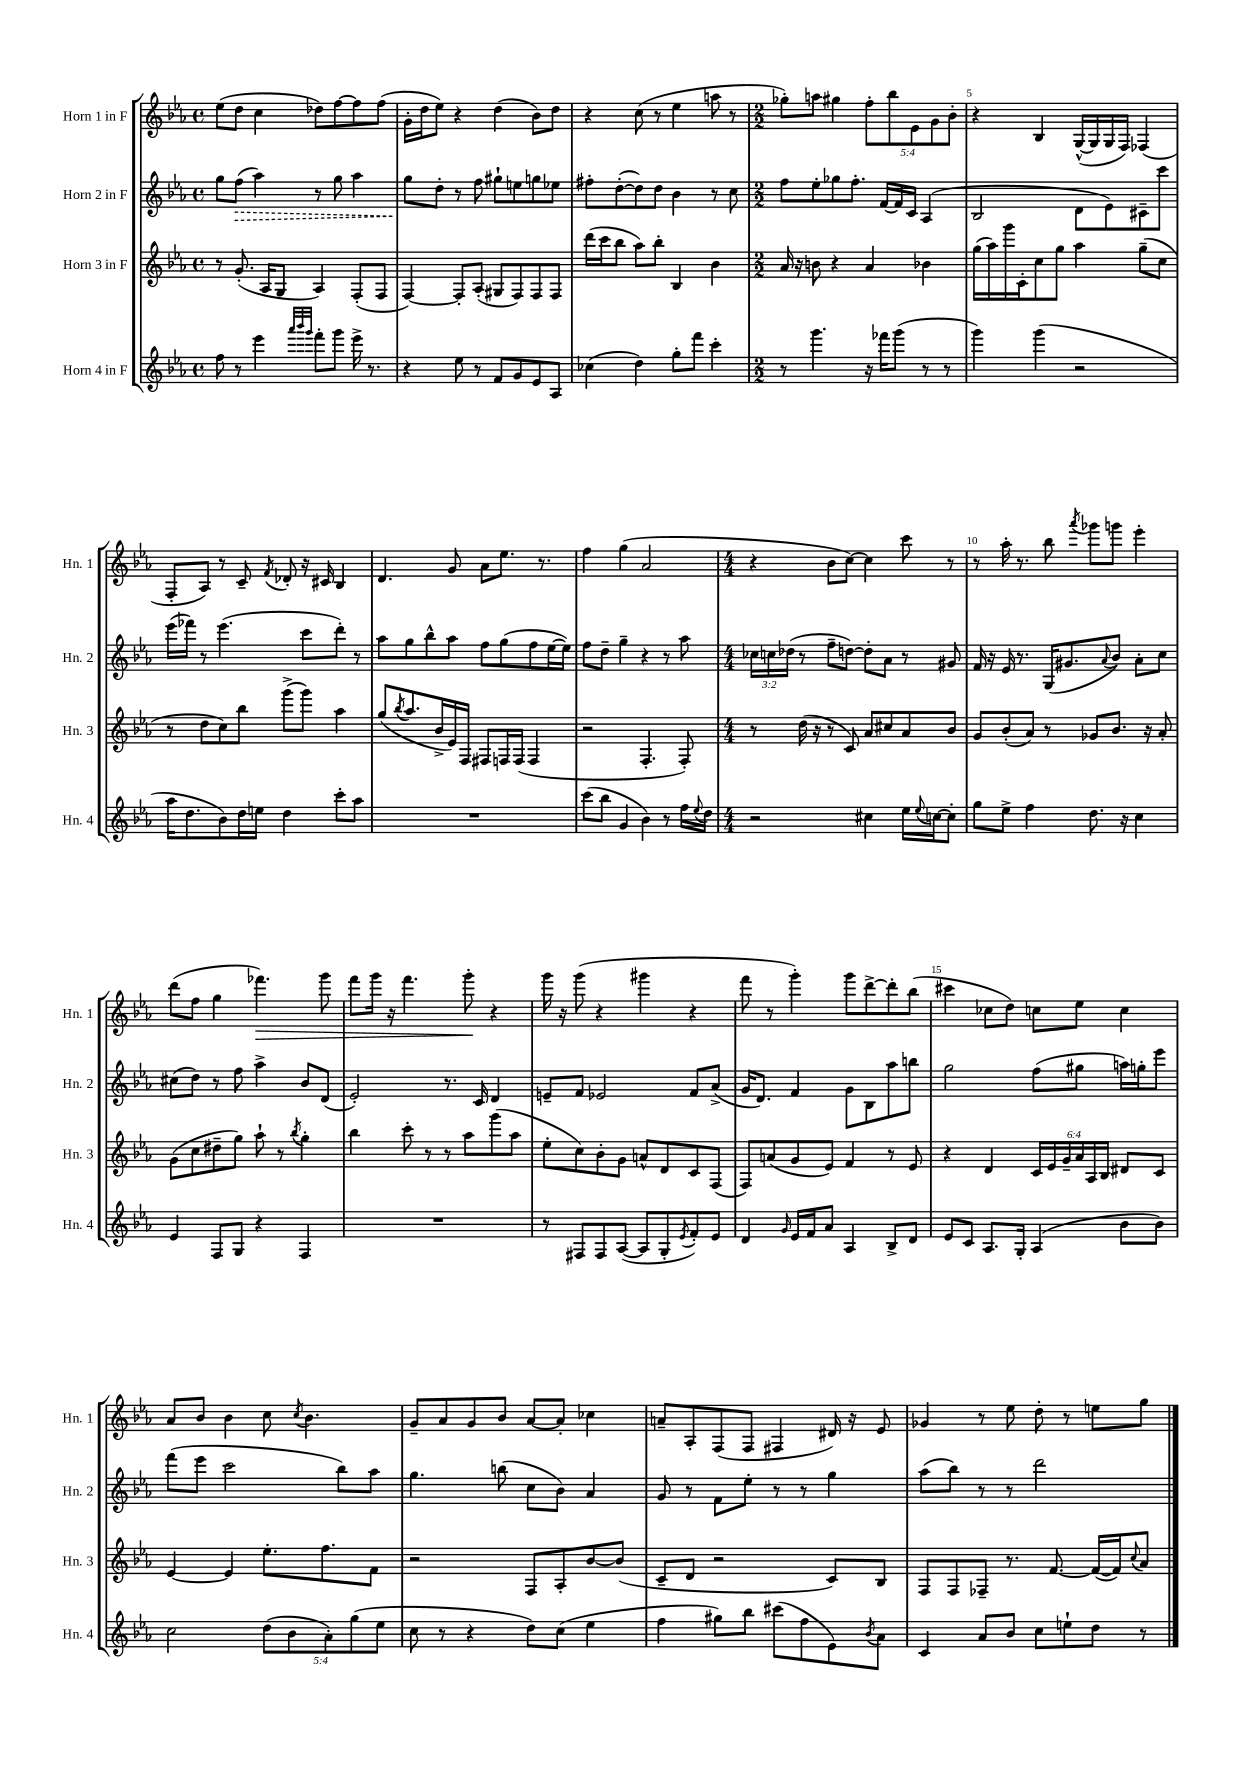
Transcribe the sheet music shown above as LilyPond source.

<<
\new StaffGroup <<
\new Staff = "s0" \with { instrumentName = "Horn 1 in F" shortInstrumentName = "Hn. 1" } {
    \clef treble \key ees \major \defaultTimeSignature \time 4/4 \override Staff.TupletNumber.text = #tuplet-number::calc-fraction-text
    ees''8( d''8 c''4 des''8) f''8~ f''8 f''8( |
    g'16-. d''16 ees''8) r4 d''4( bes'8) d''8 |
    r4 c''8( r8 ees''4 a''8 r8 |
    \numericTimeSignature \time 2/2 ges''8-.) a''8 gis''4 \tuplet 5/4 { f''8-. bes''8 ees'8 g'8 bes'8-. } |
    r4 bes4 g16~-^( g16 g16 f16) fes4( |
    f8-. aes8) r8 c'8-- \acciaccatura { f'8 } des'8-. r16 cis'16 bes4 |
    d'4. g'8 aes'8 ees''8. r8. |
    f''4 g''4( aes'2 |
    \numericTimeSignature \time 4/4 r4 bes'8 c''8~) c''4 c'''8 r8 |
    r8 aes''16-. r8. bes''8 \acciaccatura { aes'''8 } ges'''8 g'''8 ees'''4-. |
    d'''8( f''8 g''4 fes'''4.\>) g'''8 |
    f'''8 g'''16 r16 f'''4. g'''8-.\! r4 |
    g'''16 r16 g'''8( r4 gis'''4 r4 |
    f'''8 r8 g'''4-.) g'''8 d'''8~-> d'''8-. bes''8( |
    cis'''4 ces''8 d''8) c''8 ees''8 c''4 |
    aes'8 bes'8 bes'4 c''8 \acciaccatura { c''8 } bes'4. |
    g'8-- aes'8 g'8 bes'8 aes'8~ aes'8-. ces''4 |
    a'8-- aes8-. f8( f8 fis4 dis'16) r16 ees'8 |
    ges'4 r8 ees''8 d''8-. r8 e''8 g''8 \bar "|." |
}
\new Staff = "s1" \with { instrumentName = "Horn 2 in F" shortInstrumentName = "Hn. 2" } {
    \clef treble \key ees \major \defaultTimeSignature \time 4/4 \override Staff.TupletNumber.text = #tuplet-number::calc-fraction-text
    g''8 \once \override Hairpin.style = #'dashed-line f''8\>( aes''4) r8 g''8 aes''4 |
    g''8\! d''8-. r8 f''8 gis''8-! e''8 g''8 ees''8 |
    fis''8-. d''8~-.( d''8) d''8 bes'4 r8 c''8 |
    \numericTimeSignature \time 2/2 f''8 ees''8-. ges''8 f''8.-. f'16~ f'16 c'16 aes4( |
    bes2 d'8 ees'8) cis'8-- c'''8 |
    ees'''16( fes'''16) r8 ees'''4.( c'''8 d'''8-.) r8 |
    aes''8 g''8 bes''8-^ aes''8 f''8 g''8( f''8 ees''16~ ees''16) |
    f''8 d''8-- g''4-- r4 r8 aes''8 |
    \numericTimeSignature \time 4/4 \tuplet 3/2 { ces''16 c''16 des''16( } r8 f''8-- d''8~) d''8-. aes'8 r8 gis'8 |
    f'16 r16 ees'16 r8. g16( gis'8. \appoggiatura { aes'8 } bes'8) aes'8-. c''8 |
    cis''8( d''8) r8 f''8 aes''4-> bes'8 d'8( |
    ees'2-.) r8. c'16 d'4 |
    e'8-- f'8 ees'2 f'8 aes'8->( |
    g'16 d'8.) f'4 g'8 bes8 aes''8 b''8 |
    g''2 f''8( gis''8 a''16) g''16-. ees'''8 |
    f'''8( ees'''8 c'''2 bes''8) aes''8 |
    g''4. b''8( c''8 bes'8) aes'4 |
    g'8 r8 f'8 ees''8-. r8 r8 g''4 |
    aes''8( bes''8) r8 r8 d'''2 \bar "|." |
}
\new Staff = "s2" \with { instrumentName = "Horn 3 in F" shortInstrumentName = "Hn. 3" } {
    \clef treble \key ees \major \defaultTimeSignature \time 4/4 \override Staff.TupletNumber.text = #tuplet-number::calc-fraction-text
    r8 g'8.-.( aes16 g8 aes4) f8-.( f8 |
    f4~) f8-. aes8-.( gis8 f8) f8 f8 |
    d'''16( c'''16 bes''8 aes''8) bes''8-. bes4 bes'4 |
    \numericTimeSignature \time 2/2 aes'16 r16 b'8 r4 aes'4 bes'4 |
    g''16( aes''16) g'''16 c'16-. c''8 g''8 aes''4 g''8--( c''8 |
    r8 d''8 c''8) bes''8 g'''8->( g'''8) aes''4 |
    g''8( \acciaccatura { bes''8 } aes''8. bes'16-> ees'16) f16 fis8 f16 f16( f4 |
    r2 f4.-. f8-.) |
    \numericTimeSignature \time 4/4 r8 d''16( r16 r8 c'8) aes'8 cis''8 aes'8 bes'8 |
    g'8 bes'8-.( aes'8) r8 ges'8 bes'8. r16 aes'8-. |
    g'8( c''8 dis''8-- g''8) aes''8-! r8 \acciaccatura { bes''8 } g''4-. |
    bes''4 c'''8-. r8 r8 aes''8 g'''8( aes''8 |
    ees''8-. c''8) bes'8-. g'8 a'8-^ d'8 c'8 f8( |
    f8) a'8( g'8 ees'8) f'4 r8 ees'8 |
    r4 d'4 \tuplet 6/4 { c'16 ees'16 g'16-- aes'16 aes16 bes16 } dis'8 c'8 |
    ees'4~ ees'4 ees''8.-. f''8. f'8 |
    r2 f8 aes8-. bes'8~ bes'8( |
    c'8-- d'8 r2 c'8) bes8 |
    f8 f8 fes8-- r8. f'8.~ f'16~( f'16) \appoggiatura { c''8 } aes'8 \bar "|." |
}
\new Staff = "s3" \with { instrumentName = "Horn 4 in F" shortInstrumentName = "Hn. 4" } {
    \clef treble \key ees \major \defaultTimeSignature \time 4/4 \override Staff.TupletNumber.text = #tuplet-number::calc-fraction-text
    f''8 r8 ees'''4 \grace { aes'''32 bes'''32 g'''32 } f'''8-. g'''8 ees'''16-> r8. |
    r4 ees''8 r8 f'8 g'8 ees'8 aes8 |
    ces''4( d''4) g''8-. f'''8 c'''4-. |
    \numericTimeSignature \time 2/2 r8 g'''4. r16 fes'''16 g'''8( r8 r8 |
    g'''4) g'''4( r2 |
    aes''16 d''8. bes'8) d''16 e''16 d''4 c'''8-. aes''8 |
    R1 |
    c'''8( bes''8 g'4 bes'4) r8 f''16 \appoggiatura { ees''8 } d''16 |
    \numericTimeSignature \time 4/4 r2 cis''4 ees''16 \appoggiatura { ees''8 } c''16~ c''8-. |
    g''8 ees''8-> f''4 d''8. r16 c''4 |
    ees'4 f8 g8 r4 f4 |
    R1 |
    r8 fis8 fis8 aes8~( aes8 g8-. \acciaccatura { ees'8 } f'8-.) ees'8 |
    d'4 \grace { g'16 } ees'16 f'16 aes'8 aes4 bes8-> d'8 |
    ees'8 c'8 aes8. g16-. aes4( bes'8 bes'8) |
    c''2 \tuplet 5/4 { d''8( bes'8 aes'8-.) g''8( ees''8 } |
    c''8 r8 r4 d''8) c''8( ees''4 |
    f''4 gis''8) bes''8 cis'''8( f''8 ees'8) \acciaccatura { bes'8 } aes'8 |
    c'4 aes'8 bes'8 c''8 e''8-! d''8 r8 \bar "|." |
}
>>
>>
\layout { \context { \Score \override BarNumber.break-visibility = ##(#f #t #t) barNumberVisibility = #(every-nth-bar-number-visible 5) } }
